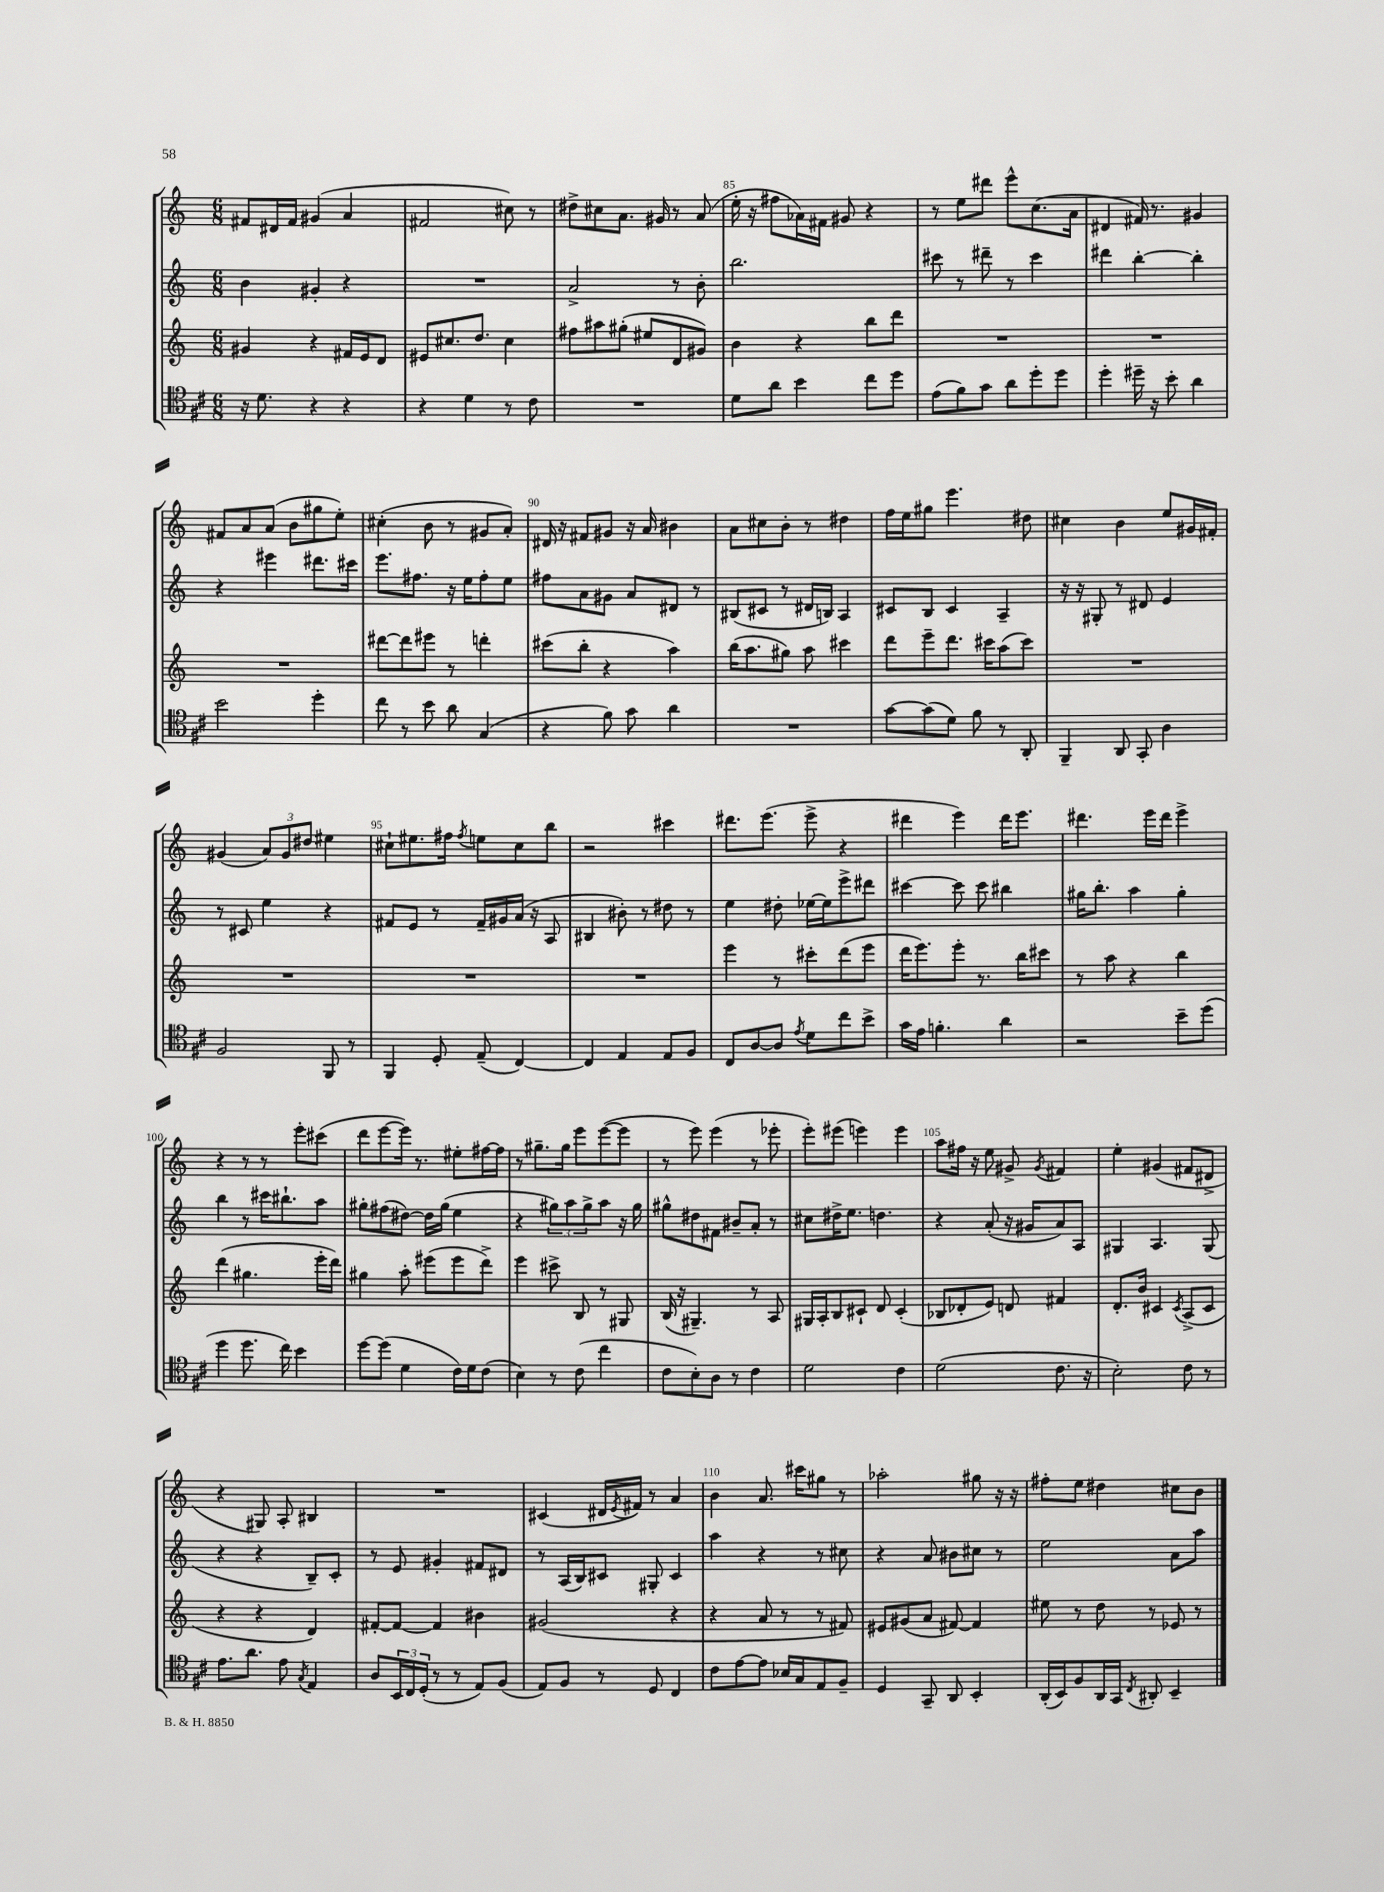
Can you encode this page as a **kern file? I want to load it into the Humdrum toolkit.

**kern	**kern	**kern	**kern
*part4	*part3	*part2	*part1
*staff4	*staff3	*staff2	*staff1
*clefC4	*clefG2	*clefG2	*clefG2
*k[f#c#]	*k[]	*k[]	*k[]
*M6/8	*M6/8	*M6/8	*M6/8
=82	=82	=82	=82
16r	4g#X/	4b\	8f#X/L
8.d\	.	.	.
.	.	.	16d#X/L
.	.	.	16f#/JJ
4r	4r	4g#X'/	(4g#X/
4r	16f#X/LL	4r	4a/
.	16e/J	.	.
.	8d/J	.	.
=83	=83	=83	=83
4r	8e#X/L	2.r	2f#X/
.	8.cc#X/	.	.
4d\	.	.	.
.	8.dd/J	.	.
8r	4cc#\	.	8cc#X\)
8c#\	.	.	8r
=84	=84	=84	=84
2.r	8ff#X\L	2a^/	8dd#X^\L
.	8aa#X\	.	8cc#X\
.	(8gg#X'\J	.	8.a\J
.	8ee#X/L	.	.
.	.	.	16g#X/
.	8d/	8r	8r
.	8g#X/J)	8b'\	(8a/
=85	=85	=85	=85
8d\L	4b\	2.bb\	16ee'\
.	.	.	16r
8a\J	.	.	8ff#X\L
4b\	4r	.	16a-X\L)
.	.	.	16f#X\JJ
.	.	.	8g#X/
8cc#\L	8bb\L	.	4r
8dd\J	8ddd\J	.	.
=86	=86	=86	=86
(8e\L	2.r	8ccc#X\	8r
8f#\)	.	8r	8ee\L
8g\J	.	8ddd#X~\	8ddd#X\J
8a\L	.	8r	8eee^^\L
8dd'\	.	4ccc#\	(8.cc\
8dd\J	.	.	.
.	.	.	16a\Jk
=87	=87	=87	=87
4dd'\	2.r	4ddd#X\	4d#X/
16dd#X~\	.	[4bb'\	16f#X/)
16r	.	.	8.r
8b'\	.	.	.
4a\	.	4bb'\]	4g#X/
!!LO:LB:g=z
=88	=88	=88	=88
2b\	2.r	4r	8f#X/L
.	.	.	8a/
.	.	4eee#X\	(8a/J
.	.	.	8b\L
4dd'\	.	8.ddd#X\L	8gg#X\
.	.	.	8ee'\J)
.	.	16ccc#X\Jk	.
=89	=89	=89	=89
8cc#\	[8ddd#X\L	8.eee\L	(4cc#X'\
8r	8ddd#\]	.	.
.	.	8.ff#X\J	.
8b\	8eee#X\J	.	8b\
8a\	8r	16r	8r
.	.	16ee\KL	.
(4G/	4dddn'\	8ff#'\	8g#X/L
.	.	8ee\J	8a'/J)
=90	=90	=90	=90
4r	(8ccc#X\L	8ff#X\L	16d#X/
.	.	.	16r
.	8bb'\J	8a\	8f#X/L
8f#\)	4r	8g#X\J	8g#X/J
8g\	.	8a/L	16r
.	.	.	16a/
4a\	4aa\)	8d#X/J	4b#X\
.	.	8r	.
=91	=91	=91	=91
2.r	(16bb\KL	(8B#X/L	8a\L
.	8.aa\	.	.
.	.	8c#X/J	8cc#X\
.	8gg#X\J)	8r	8b'\J
.	8aa\	16d#X/LL	8r
.	.	16Bn/JJ)	.
.	4ccc#X\	4A/	4dd#X\
=92	=92	=92	=92
[8g\L	8ddd\L	8c#X/L	16ff\LL
.	.	.	16ee\J
(8g\]	8eee~\	8B/J	8gg#X\J
8d\J)	8.ddd\J	4c#/	4.eee\
8f#\	.	.	.
.	16ccc#X\KL	.	.
8r	(8aa\	4A~/	.
8AA'/	8ccc#\J)	.	8dd#X\
=93	=93	=93	=93
4FF#~/	2.r	16r	4cc#X\
.	.	16r	.
.	.	8G#X'/	.
8AA/	.	8r	4b\
8GG'/	.	8d#X/	.
4A\	.	4e/	8ee/L
.	.	.	16g#X/L
.	.	.	16f#X'/JJ
!!LO:LB:g=z
=94	=94	=94	=94
2F#/	2.r	8r	(4g#X/
.	.	8c#X/	.
.	.	4ee\	12a/L)
.	.	.	12g#/
.	.	.	12dd#X/J
8FF#/	.	4r	4ee#X\
8r	.	.	.
=95	=95	=95	=95
4FF#/	2.r	8f#X/L	8cc#X`\L
.	.	8e/J	8.ee#X\
8D'/	.	8r	.
.	.	.	16ff#X\Jk
.	.	.	8qff#/
(8E~/	.	16f#~/LL	8een\L
.	.	16g#X/	.
[4C#/)	.	(16a/JJ	8cc#\
.	.	16r	.
.	.	8A/	8bb\J
=96	=96	=96	=96
4C#/]	2.r	4B#X/	2r
4E/	.	8b#X'\)	.
.	.	8r	.
8E/L	.	8dd#X\	4ccc#X\
8F#/J	.	8r	.
=97	=97	=97	=97
8C#/L	4eee\	4ee\	8.ddd#X\L
[8A/	.	.	.
.	.	.	(8.eee\J
8A/J]	8r	8dd#X'\	.
8qe/	.	.	.
8d\L	8ccc#X'\L	[16ee-X\LL	8eee^\
.	.	16ee-\J]	.
8cc#\	(8ddd\	8eee^\	4r
8b^\J	8eee\J	8ddd#X\J	.
=98	=98	=98	=98
16g\LL	16ddd\KL	[4ccc#X\	4ddd#X\
16e\JJ	8.eee\)	.	.
4.fn'\	.	.	.
.	8eee'\J	8ccc#\]	4eee\)
.	8.r	8ccc#\	.
4a\	.	4bb#X\	16ddd#\KL
.	16bb\KL	.	8.eee\J
.	8ccc#X\J	.	.
=99	=99	=99	=99
2r	8r	16gg#X\KL	4.ddd#X\
.	.	8.bb'\J	.
.	8aa\	.	.
.	4r	4aa\	.
.	.	.	16eee\LL
.	.	.	16ddd#\JJ
8b~\L	4bb\	4gg#'\	4eee^\
(8dd\J	.	.	.
!!LO:LB:g=z
=100	=100	=100	=100
4dd\	(4ddd\	4bb\	4r
8.dd\	4.gg#X\	8r	8r
.	.	16ccc#X\KL	8r
16cc#\)	.	8.bb#X`\	.
4b\	.	.	8eee'\L
.	16eee'\LL	8aa\J	(8ccc#X\J
.	16ddd\JJ)	.	.
=101	=101	=101	=101
[8dd\L	4gg#X\	8gg#X'\L	8ddd\L
(8dd\J]	.	(8ff#X\	[8eee\
4d\	8aa'\	[8dd#X\J)	16eee\Jk])
.	.	.	8.r
.	(8eee#X\L	16dd#\LL]	.
.	.	(16gg#\JJ	.
16c#\LL)	8eee#\	4ee\	8ee#X'\L
16d\J	.	.	.
(8c#\J	8ddd^\J)	.	[16ff#X\L
.	.	.	16ff#\JJ]
=102	=102	=102	=102
4B\)	4eee\	4r	8r
.	.	.	8.gg#X~\L
8r	8ccc#X^\	12gg#X\L)	.
.	.	.	16gg#\Jk
.	.	12aa\	.
(8c#\	8B/	.	8eee\L
.	.	12gg#^\	.
4cc#\	8r	8aa\J	([8eee\
.	8G#X/	16r	8eee\J]
.	.	16gg#\	.
=103	=103	=103	=103
8c#\L	(16B/	8gg#X^^\L	8r
.	16r	.	.
8B'\)	4.G#X~/)	8dd#X\	8eee\)
8A\J	.	8f#X\J	(4eee\
8r	.	8b#X~/L	.
4c#\	8r	8a'/J	8r
.	8A/	8r	8eee-X'\
=104	=104	=104	=104
2d\	16G#X/LL	8cc#X\L	8eee'\L)
.	16A'/J	.	.
.	8B/	16dd#X^\K	(8eee#X\J
.	.	8.ee\J	.
.	8c#X`/J	.	4eeen\)
.	8d/	4.ddn\	.
4c#\	(4c#'/	.	4eee\
=105	=105	=105	=105
(2d\	8B-X/L	4r	8aa\L
.	8d-X'/	.	16ff#X\Jk
.	.	.	16r
.	8e/J)	(8a'/	8ee\
.	8dn/	16r	8g#X^/
.	.	16g#X/KL	.
.	.	.	8qg#/
8.c#\	4f#X/	8a/)	4f#X/
.	.	8A/J	.
16r	.	.	.
=106	=106	=106	=106
2B'\)	8.d'/L	4G#X/	4ee'\
.	16b/Jk	.	.
.	4c#X/	4.A/	(4g#X/
.	8qc#/	.	.
8c#\	(8A^/L	.	8f#X/L
8r	8c#/J	(8G#/	8d#X^/J
!!LO:LB:g=z
=107	=107	=107	=107
8.e\L	4r	4r	4r
8.a\J	.	.	.
.	4r	4r	8G#X/)
8e\	.	.	8A'/
8qG/	.	.	.
4E/	4d/)	8B~/L)	4B#X/
.	.	8c'/J	.
=108	=108	=108	=108
8A/L	[8f#X'/L	8r	2.r
24BB/L	8f#/J_	8e/	.
24C#/	.	.	.
(24D'/JJ	.	.	.
8r	4f#/]	4g#X'/	.
8r	.	.	.
8E/L)	4b#X\	8f#X/L	.
(8F#/J	.	8d#X/J	.
=109	=109	=109	=109
8E/L)	(2g#X/	8r	(4c#X/
8F#/J	.	(16A/LL	.
.	.	16B/J)	.
8r	.	8c#X/J	16d#X/LL
.	.	.	8qe/
.	.	.	16f#X/JJ)
8D/	.	8G#X'/	8r
4C#/	4r	4c#/	4a/
=110	=110	=110	=110
8c#\L	4r	4aa\	4b\
[8e\	.	.	.
8e\J]	8a/	4r	8.a/
16B-X/LL	8r	.	.
16G/J	.	.	16ccc#X\KL
8E/	8r	8r	8gg#X\J
8F#~/J	8f#X/)	8cc#X\	8r
=111	=111	=111	=111
4D/	8e#X/L	4r	2aa-X'\
.	(8g#X/	.	.
8GG~/	8a/J	8a/	.
8AA/	[8f#X/)	8b#X\L	.
4BB'/	4f#/]	8cc#X\J	8gg#X\
.	.	8r	16r
.	.	.	16r
=112	=112	=112	=112
(16AA'/LL	8ee#X\	2ee\	8ff#X'\L
16BB/J)	.	.	.
8F#/	8r	.	8ee\J
16AA/L	8dd\	.	4dd#X\
16GG/JJ	.	.	.
8qC#/	.	.	.
8AA#X'/	8r	.	.
4BB~/	8e-X/	8a\L	8cc#X\L
.	8r	8aa\J	8b\J
==	==	==	==
*-	*-	*-	*-
